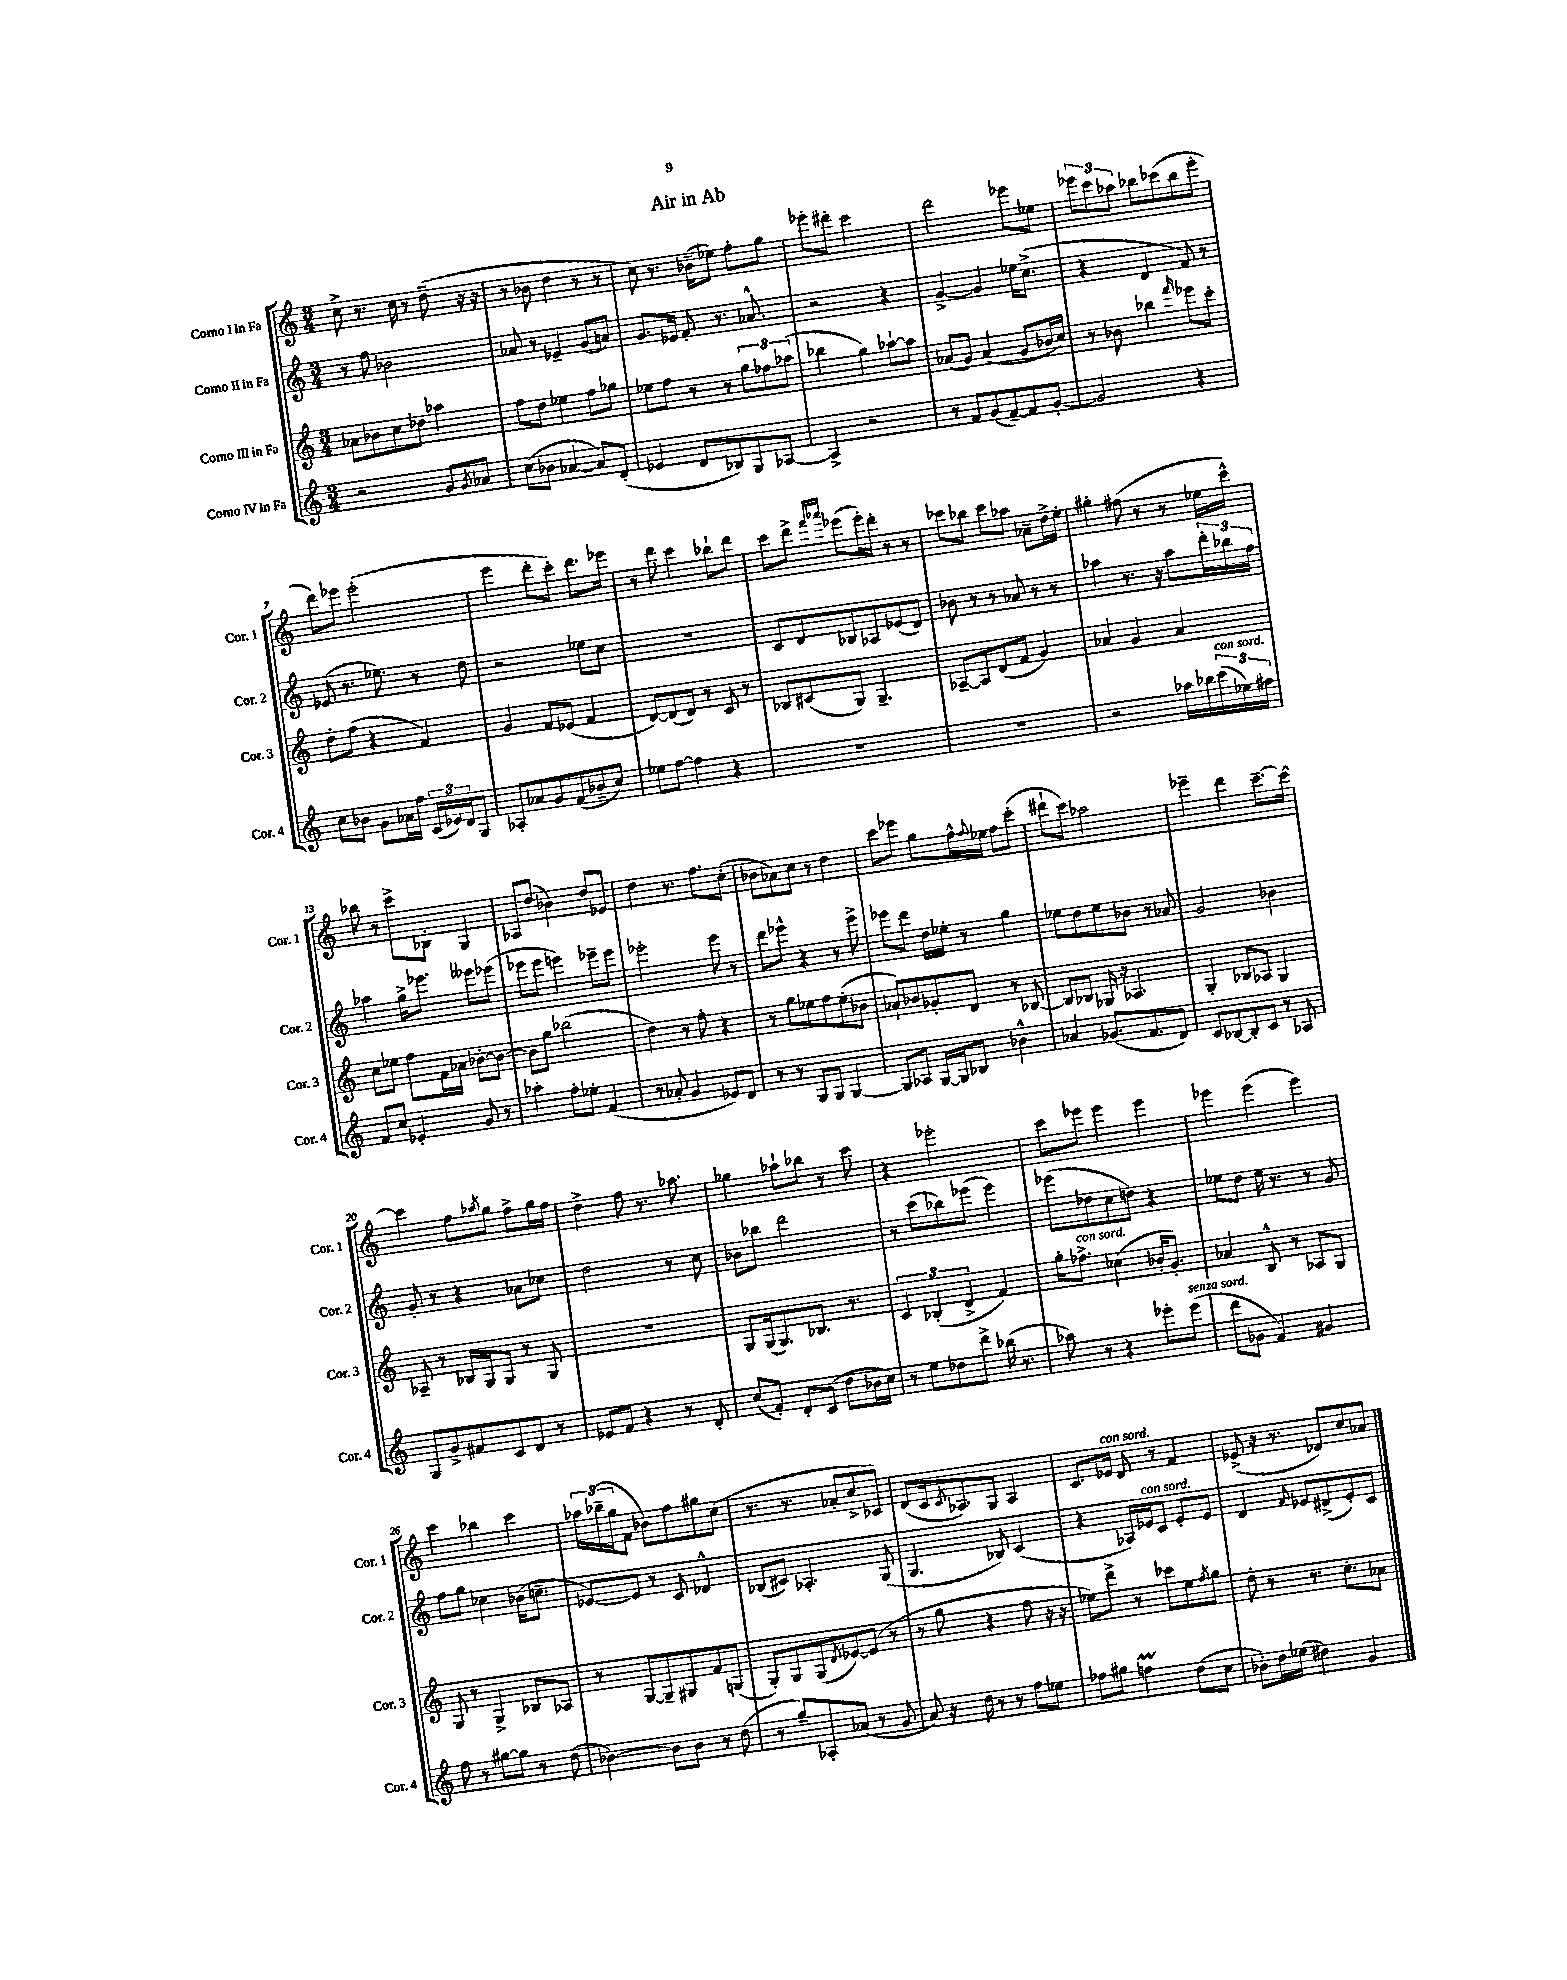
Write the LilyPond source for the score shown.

\header { title = "Air in Ab" }
<<
\new StaffGroup <<
\new Staff = "s0" \with { instrumentName = "Corno I in Fa" shortInstrumentName = "Cor. 1" } {
    \clef treble \key c \major \numericTimeSignature \time 3/4
    c''8-> r8. c''16 r8 d''8--( r16 r16 |
    r8 bes'8 d''4 r8 r8 |
    c''8) r8. bes'16--( ees''8) f''8-. g''8 |
    ees'''8-. dis'''8-. c'''2 |
    d'''2 ees'''8 ees''8 |
    \tuplet 3/2 { ees'''8 c'''8 aes''8 } bes''8 ces'''8( bes''8 ees'''8-. |
    d'''8) ees'''8 ees'''2-.( |
    e'''4 d'''8-. c'''8-.) d'''8. ees'''16 |
    r8 d'''8 c'''4 bes''8-! d'''8 |
    c'''8 d'''8-> \grace { f'''16 aes'''16 } ees'''8( ees'''16-.) d'''16-. r8 r8 |
    ces'''8 bes''8 ces'''8 aes''8 aes'8-- d''16-> e''16-. |
    gis''4-. fis''8( r8 r8 ees''16 c'''16-^) |
    bes''8 r8 c'''8-> bes8-. g4 |
    aes8 d''8( bes'4) d''8 ees'8 |
    d''4 r8. f''8. c''8-.( |
    bes'8 aes'8) c''8 r8 d''4 |
    c'''8 ees'''8 g''8 f''16-^ \appoggiatura { f''8 } ees''16 f''8 c'''8-.( |
    dis'''8-! c'''8) aes''2 |
    ees'''4-- d'''4 c'''8.~-- c'''16~ |
    c'''4 f''8 \acciaccatura { aes''8 } g''8 f''8-> g''16 f''16 |
    d''4-> f''8 r8. aes''8. |
    ges''4 aes''8-! bes''8 r8 c'''8 |
    r4 ees'''2-. |
    c'''8 ees'''8 ees'''4 ees'''4 |
    ees'''4 ees'''4( ees'''4) |
    c'''4 bes''4 c'''4 |
    \tuplet 3/2 { aes''16 bes''16--( g''16 } f'8 bes'8) f''8 gis''8 c''8( |
    r8. r8. aes'8-. c''8-> ces'8) |
    d'8( c'16 \acciaccatura { c'8 } aes8.) g8 aes4 |
    c'8. ees'16^\markup { \italic "con sord." } d'8 r8 f'4 |
    ees'8->( r16 r8. des'8) c''8 aes'8 \bar "|." |
}
\new Staff = "s1" \with { instrumentName = "Corno II in Fa" shortInstrumentName = "Cor. 2" } {
    \clef treble \key c \major \numericTimeSignature \time 3/4
    r8 f''8 bes'2 |
    aes'8 r8 ees'4-- g'8( a'8) |
    g'8. ees'16 f'8-. r8. aes'8.-^ |
    r2 r4 |
    g'4~-> g'4 ees''16 c''8.->( |
    r4 d'4 f'8) r8 |
    ees'8( r8. ees''8.) r8 d''8 |
    r2 ees''8 c''8 |
    R2. |
    c'8 d'8 bes8 aes8 ees'8( d'8) |
    bes'8 r8 r8 aes'8 r8 r8 |
    aes''4 r8. r16 aes''8 \tuplet 3/2 { d'''16-. bes''16 f''16 } |
    aes''4 g''16-> ees'''8. eeses'''8 ees'''8( |
    ees'''8 ees'''8 e'''4) ees'''8-- ees'''8 |
    ees'''2-. ees'''8 r8 |
    d'''8 ees'''8-^ r4 r8 ees'''8-> |
    ees'''8 d'''8 d''16 ees''16-. r8 g''4 |
    ees''8 d''8 ees''8 bes'8 r8 aes'8 |
    g'2 bes'4 |
    g'8-. r8 r4 aes'8 ces''8 |
    d''2 r8 c''8 |
    bes'8 bes''8 d'''2 |
    r8 c'''8( bes''8) ees'''8( ees'''4) |
    ees'''8( des''8 c''8 d''8) r4 |
    ees''8 d''8 ees''16 r8. r8 g'8 |
    f''8 g''8 ces''4 bes'16( c''8.-- |
    ees'8~) ees'8 r8 c'8 des'4-^ |
    bes8( cis'8) aes4.-. g8( |
    g4. bes8) c'4( |
    r4 aes16) ees'16^\markup { \italic "con sord." } c'8 ees'8-. ees'8 |
    d'4 \appoggiatura { f'8 } ees'8 dis'8->( ees'8-.) c'8 \bar "|." |
}
\new Staff = "s2" \with { instrumentName = "Corno III in Fa" shortInstrumentName = "Cor. 3" } {
    \clef treble \key c \major \numericTimeSignature \time 3/4
    aes'8 bes'8 c''8 des''8 aes''4 |
    f''8 d''8 ees''4 f''8 ges''8 |
    ees''8 f''8 r8 r8 \tuplet 3/2 { g''8 fes''8 aes''8( } |
    bes''4 g''4) aes''8~-! aes''8 |
    aes'8( g'8) aes'4( g'8 bes'16 c''16) |
    r8 bes'8 bes''4 \grace { f'''16 } ees'''8 c'''8-. |
    d''8-. f''8( r4 f'4) |
    g'4 f'8 ees'8( f'4 |
    d'8~) d'8( d'8) r8 c'8 r8 |
    bes8 cis'8( g8) g4.-- |
    aes8~-- aes8 d'8( f'8 g'4) |
    aes'4 g'4 aes'4 |
    c''8 ees''8 f''8 f'16 aes'16 bes'8~-. bes'8~ |
    bes'8 g''8 bes''2( |
    d''4) r8 f''8-. r4 |
    r8 g''8 ees''8 f''8 ees''8-.( bes'8 |
    aes'8-!) bes'8 ges'8-. d'8 r8 bes8~ |
    bes8 bes8 ges16 r16 aes4. |
    g4-. bes8 aes8 g4 |
    aes8-- r8 bes16 g16 g8 r8 g8 |
    R2. |
    g8 g16( g8.) bes8. r8. |
    \tuplet 3/2 { c'4 bes4-.( d'4-> } f'4) |
    g''16-. fes''8.->^\markup { \italic "con sord." } ces''4( bes'16-. g'8.-.) |
    aes'4 b8-^ r8 aes8 g8 |
    g8 r8 g4-> bes8 aes8 |
    r8 g8~ g8-- gis8 f'8 g8( |
    g8-.) g8 g8( \acciaccatura { d'8 } ees'8~) ees'8( r8 |
    r8 g''8 r4 f''8 r16 r16 |
    ees''8) d'''8-> r8 ces'''8 ees''8 \acciaccatura { f''8 } g''8 |
    d''8-. r8 r8. c''8.-. aes'8 \bar "|." |
}
\new Staff = "s3" \with { instrumentName = "Corno IV in Fa" shortInstrumentName = "Cor. 4" } {
    \clef treble \key c \major \numericTimeSignature \time 3/4
    r2 g'8 \acciaccatura { g'8 } aes'8 |
    c''8( bes'8 aes'4~ aes'8) d'8-.( |
    ees'4 d'8 bes8) g8 aes8~ |
    aes4-> r2 |
    r8 f'8 g'8( f'8~--) f'8 g'8~-. |
    g'2 r4 |
    c''8 bes'8 g'8 aes'16 f''16 \tuplet 3/2 { c'16( ees'16) d'16 } g8 |
    aes8-. aes'8 g'8 f'8( bes'8-- c''8) |
    ees''8 f''8~ f''4 r4 |
    R2. |
    R2. |
    r2 aes''16 bes''16 \tuplet 3/2 { c'''16^\markup { \italic "con sord." }( ees''16) fis''16 } |
    f'8 c''8 ees'4-. g'8 r8 |
    aes''4-. f''8-. ees''8-. f'4( |
    r8 aes'8-. g'4 ees'8) d'8 |
    r8 r8 g8 g8 g4~ |
    g8 aes8 g16~ g16 bes8 bes'4-^ |
    aes'4 ges'8.( f'8. d'8) |
    c'8 bes8~ bes8-. c'8 r8 aes8 |
    g8 g'8-> fis'8 c'8 d'8 r8 |
    ees'8 f'8 r4 r8 d'8-. |
    c''8( f'8-.) d'8-. c'8( d''8 bes'16 c''16) |
    r8 e''8 des''8 d'''8-> bes''16( r8. |
    aes''8) r8 r4 ees'''8-. ees'''8^\markup { \italic "senza sord." }( |
    d'''8 ges'8 f'4) gis'4 |
    f''8 r8 gis''8~ gis''8 r8 d''8( |
    bes'4~) bes'8 bes'8 r8 d''8( |
    r8 g''8--) aes8-. aes'8( r8 g'8 |
    a'8) r16 d''16 r8 r8 f''8 ees''8 |
    fes''8 gis''8 f''4\prall d''8( c''8 |
    bes'8-.) d''16 ees''16( dis''4) g'4 \bar "|." |
}
>>
>>
